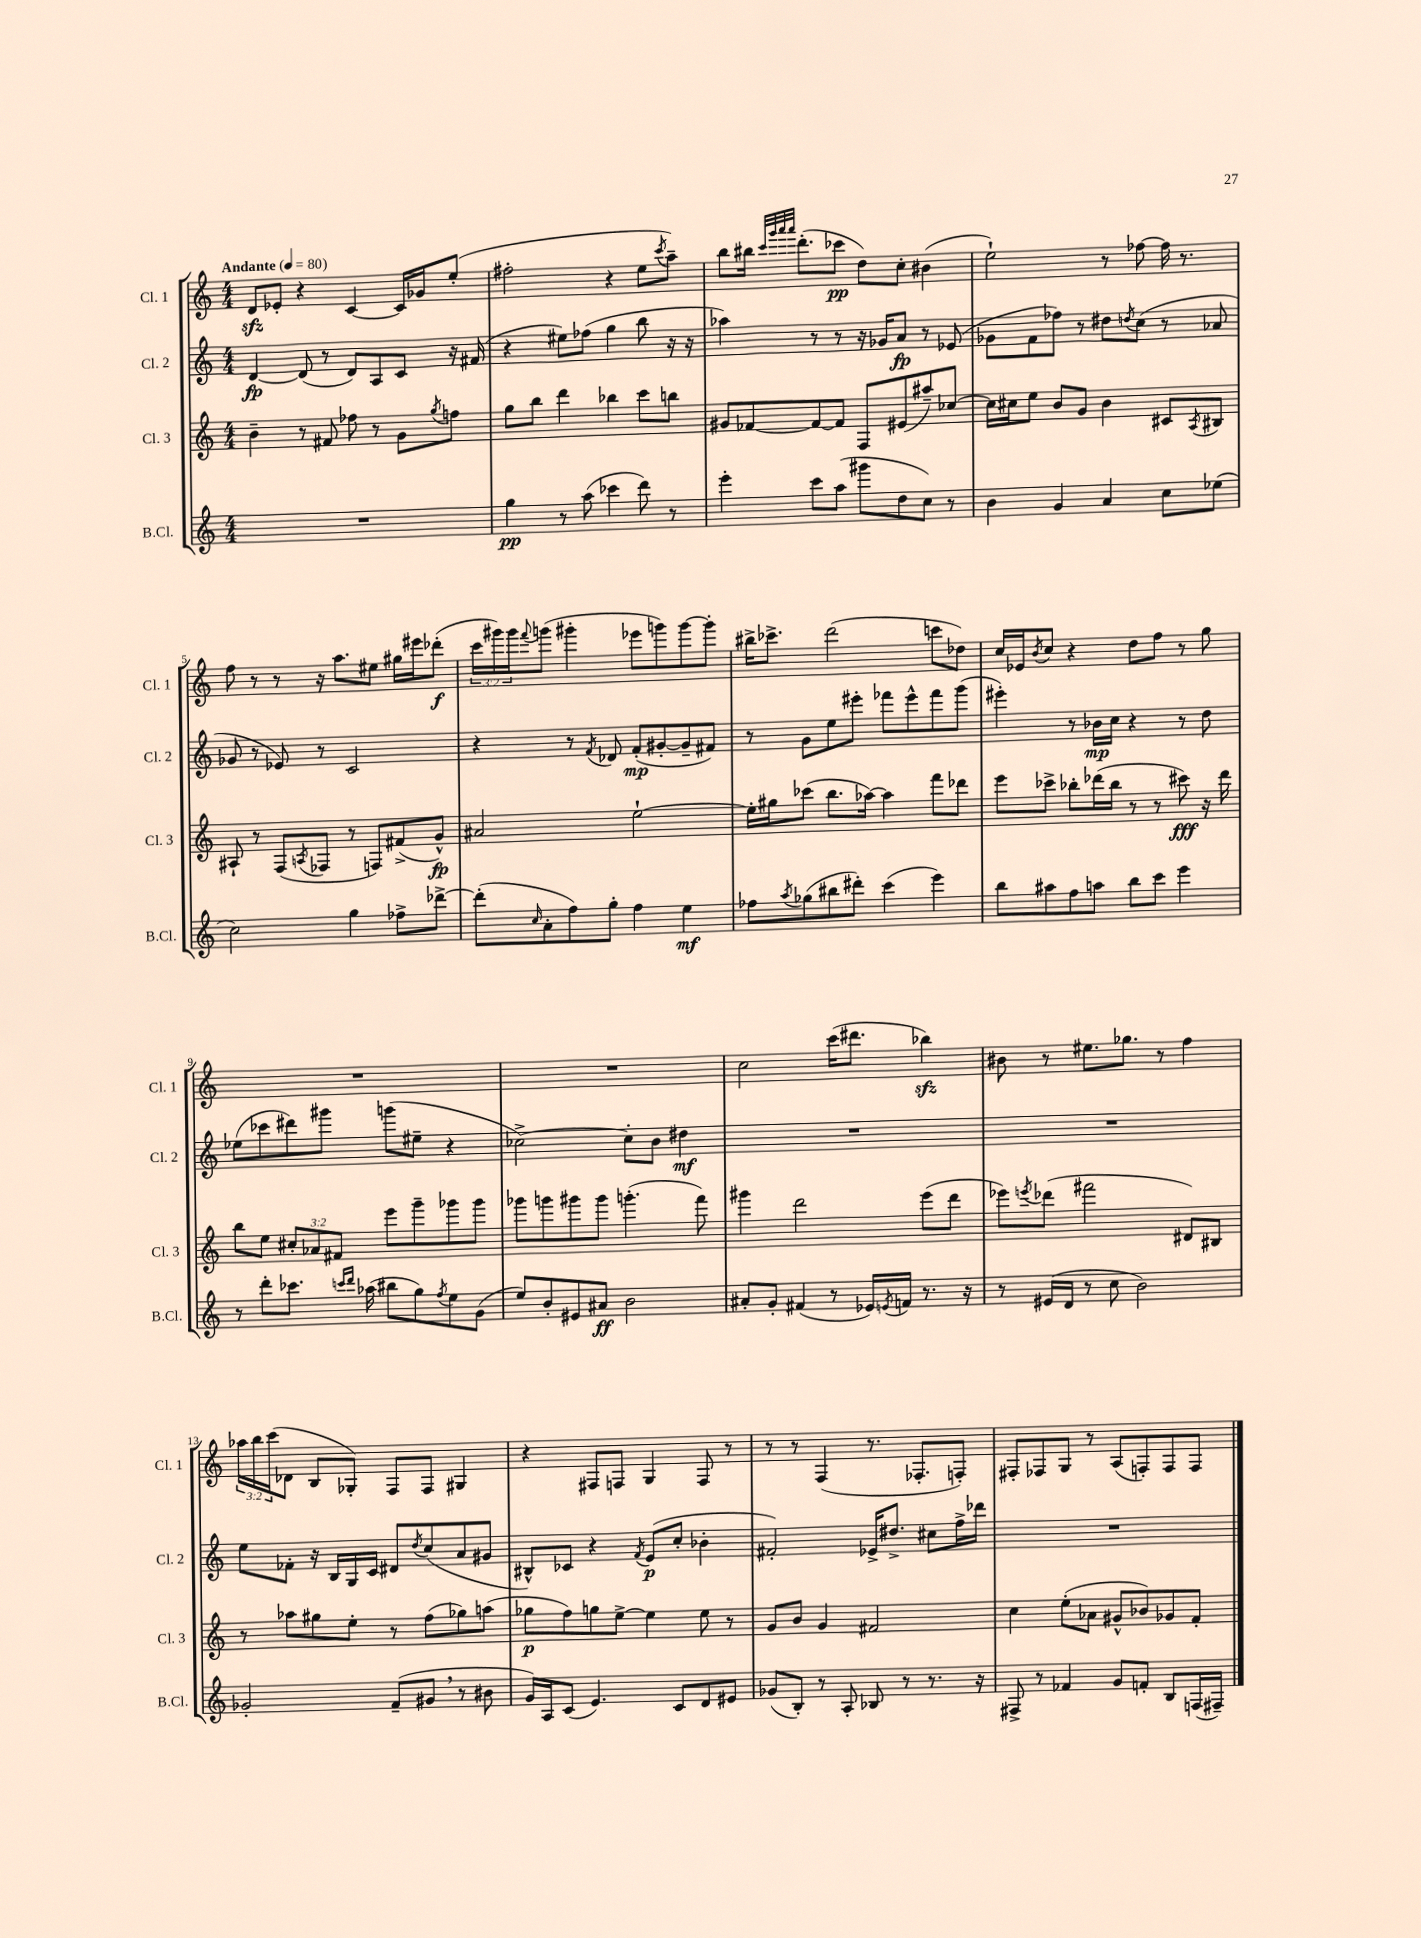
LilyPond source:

<<
\new StaffGroup <<
\new Staff = "s0" \with { instrumentName = "Cl. 1" shortInstrumentName = "Cl. 1" } {
    \clef treble \key c \major \numericTimeSignature \time 4/4 \override Staff.TupletNumber.text = #tuplet-number::calc-fraction-text \tempo "Andante" 4 = 80
    d'8\sfz ees'8-. r4 c'4~ c'16 ges'16 e''8-.( |
    fis''2-. r4 e''8 \acciaccatura { c'''8 } a''8--) |
    b''8 bis''16 \grace { c'''32 g'''32 a'''32 a'''32 } d'''8.-.( ces'''8\pp d''8) c''8-. bis'4( |
    e''2-!) r8 fes''8~ fes''16 r8. |
    f''8 r8 r8 r16 a''8. eis''8 gis''16 eis'''16 des'''8-.\f( |
    \tuplet 3/2 { c'''16 gis'''16) gis'''16 } \appoggiatura { f'''8 } g'''8( gis'''4-. ees'''8 g'''8) g'''8~ g'''8-. |
    bis''16-> ces'''8.-> d'''2( c'''8 des''8) |
    c''16 ees'16 \acciaccatura { b'8 } c''8 r4 d''8 f''8 r8 g''8 |
    R1 |
    R1 |
    c''2 c'''16( dis'''8. bes''4\sfz) |
    bis'8 r8 eis''8. ges''8. r8 f''4 |
    \tuplet 3/2 { aes''16 b''16 c'''16( } des'8 b8 ges8-.) f8 f8 gis4 |
    r4 fis8 f8 g4 f8 r8 |
    r8 r8 f4( r8. fes8.-. f8-.) |
    fis8-. fes8 g8 r8 a8( f8-.) f8 f8 \bar "|." |
}
\new Staff = "s1" \with { instrumentName = "Cl. 2" shortInstrumentName = "Cl. 2" } {
    \clef treble \key c \major \numericTimeSignature \time 4/4
    d'4~\fp d'8( r8 d'8) a8 c'8 r16 fis'16( |
    r4 eis''8) fes''8( g''4 b''8 r16 r16 |
    aes''4) r8 r8 r16 ges'16 a'8\fp r8 ees'8( |
    ges'8 f'8 fes''8) r8 dis''8 \acciaccatura { d''8 } c''8( r8 aes'8 |
    ges'8 r8 ees'8) r8 c'2 |
    r4 r8 \acciaccatura { f'8 } des'8 f'8-.\mp( gis'8~-. gis'8-- fis'8) |
    r8 g'8 e''8 eis'''8-. fes'''8 eis'''8-^ fes'''8 g'''8( |
    eis'''4-.) r8 bes'16\mp c''16 r4 r8 d''8 |
    ees''8( ces'''8 dis'''8) gis'''8 g'''8( eis''8-- r4 |
    ces''2~->) ces''8-. b'8 dis''4\mf |
    R1 |
    R1 |
    e''8 fes'8-. r16 b16 g16 c'16 dis'8 \acciaccatura { d''8 } c''8( a'8 gis'8 |
    bis8-^) ces'8 r4 \acciaccatura { f'8 } e'8\p( c''8-. bes'4-. |
    fis'2-.) ees'16-> dis''8.-> cis''8 f''16-> des'''16 |
    R1 \bar "|." |
}
\new Staff = "s2" \with { instrumentName = "Cl. 3" shortInstrumentName = "Cl. 3" } {
    \clef treble \key c \major \numericTimeSignature \time 4/4 \override Staff.TupletNumber.text = #tuplet-number::calc-fraction-text
    b'4-- r8 fis'8 fes''8 r8 g'8 \acciaccatura { g''8 } f''8 |
    g''8 b''8 d'''4 bes''4 c'''8 b''8 |
    gis'8 fes'8~ fes'8~ fes'8 f8 eis'8( ais''8--) ces''8~ |
    ces''16 cis''16 e''8 b'8 g'8 b'4 cis'8 \acciaccatura { a8 } bis8 |
    ais8-! r8 f8( \acciaccatura { a8 } fes8 r8 f8) fis'8->( g'8-^\fp) |
    ais'2 e''2~-! |
    e''16-. gis''16 ces'''8( b''8. aes''16~) aes''4 f'''8 des'''8 |
    e'''8 ces'''8-> bes''8-. des'''16( bes''16 r8 r8 cis'''8\fff) r16 des'''16 |
    b''8 e''8 \tuplet 3/2 { cis''8-. aes'8 fis'8 } e'''8 g'''8-- ges'''8 ges'''8 |
    ges'''8 g'''8 gis'''8 gis'''8 g'''4.-.( f'''8) |
    gis'''4 d'''2 e'''8( d'''8 |
    ees'''8) \acciaccatura { e'''8 } des'''8( fis'''2 dis'8) bis8 |
    r8 aes''8 gis''8 e''8-. r8 f''8( ges''8) a''8( |
    ges''8\p f''8) g''8 e''8~-> e''4 e''8 r8 |
    g'8 b'8 g'4 fis'2 |
    c''4 e''8-.( aes'8 gis'8-^ bes'8) ges'8 f'8-. \bar "|." |
}
\new Staff = "s3" \with { instrumentName = "B.Cl." shortInstrumentName = "B.Cl." } {
    \clef treble \key c \major \numericTimeSignature \time 4/4
    R1 |
    g''4\pp r8 a''8( ces'''4 d'''8) r8 |
    e'''4-. c'''8 a''8( gis'''8 d''8 c''8) r8 |
    b'4 g'4 a'4 c''8 ees''8( |
    c''2) g''4 fes''8-> des'''8~-> |
    des'''8-.( \grace { c''16 } a'8-. f''8) g''8-. f''4 e''4\mf |
    fes''8 \acciaccatura { a''8 } ges''8( bis''8 dis'''8-.) c'''4( e'''4) |
    b''8 ais''8 f''8 a''8 b''8 c'''8 e'''4 |
    r8 d'''8-. ces'''8. \grace { c'''16 d'''16 } aes''16( bis''8 g''8) \acciaccatura { f''8 } e''8 g'8( |
    e''8) b'8-. eis'8 ais'8\ff b'2 |
    ais'8-. g'8-. fis'4( r8 ees'16) \acciaccatura { e'8 } f'16 r8. r16 |
    r8 eis'16( d'16 r8 c''8 b'2) |
    ges'2-. f'8--( gis'8 \breathe r8 bis'8 |
    g'16) a16 c'8( e'4.) c'8 d'8 eis'8 |
    ges'8( b8-.) r8 a8-. bes8 r8 r8. r16 |
    fis8-> r8 fes'4 g'8 f'8-. b8 f16( fis16--) \bar "|." |
}
>>
>>
